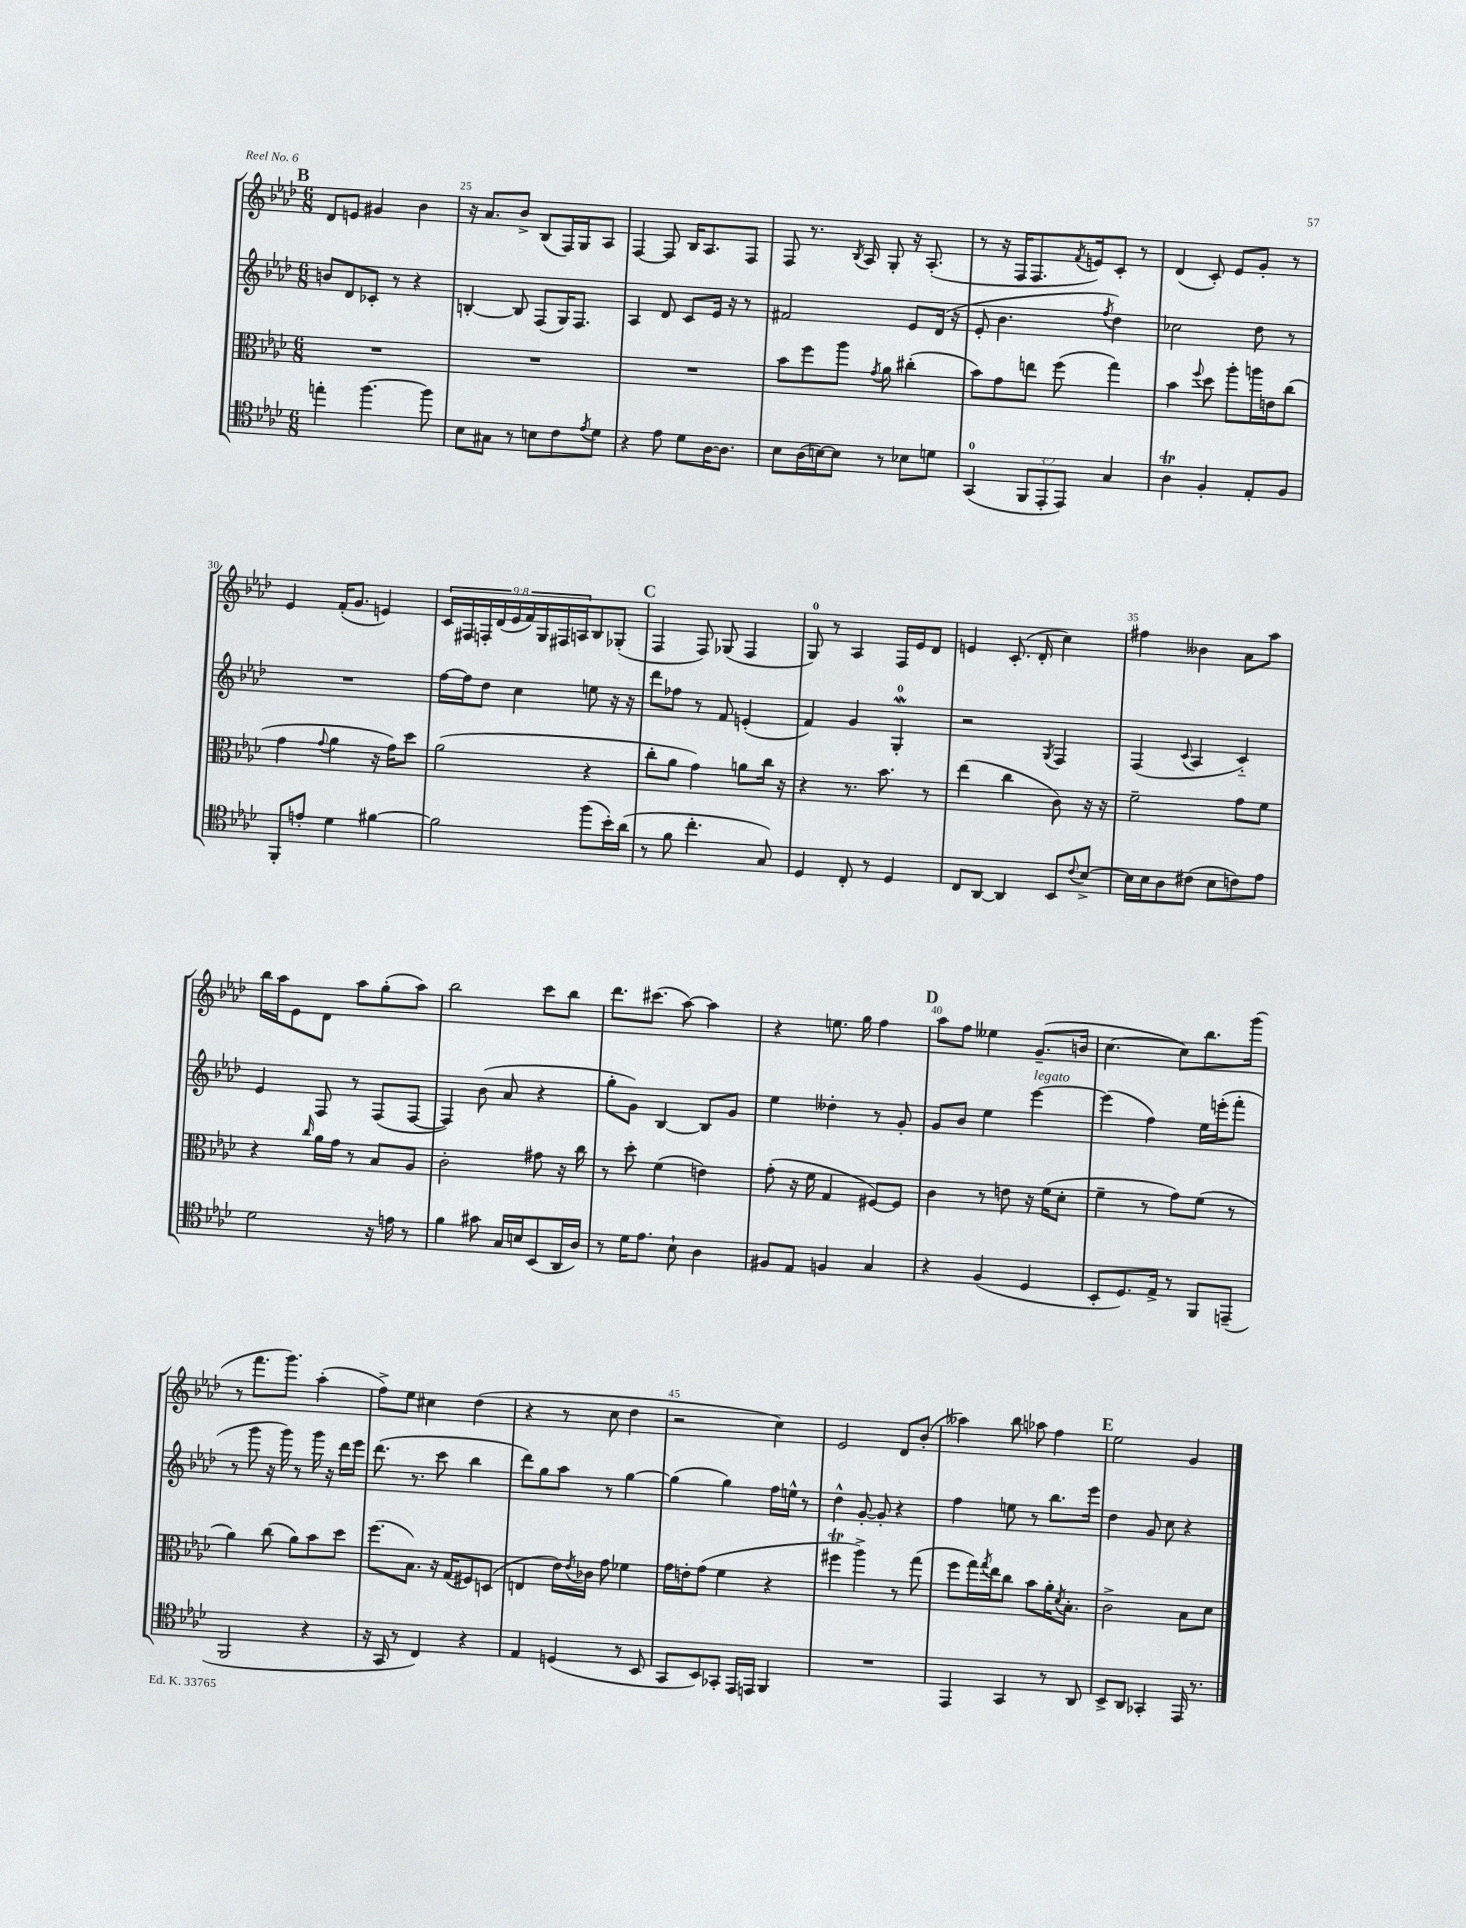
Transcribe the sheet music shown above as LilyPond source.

<<
\new StaffGroup <<
\new Staff = "s0" {
    \clef treble \key aes \major \numericTimeSignature \time 6/8 \override Staff.TupletNumber.text = #tuplet-number::calc-fraction-text
    \mark \markup { \bold "B" } des'8 e'8 gis'4 bes'4 |
    r16 aes'8. bes'8-> bes8( f16) g16 aes8 |
    f4~ f8 bes16 aes8. f8 |
    f8 r8. \acciaccatura { bes8 } aes16 g8-. r16 aes8.-.( |
    r8 r16 f16 f8. \acciaccatura { f'8 } e'16) c'8-. r8 |
    des'4( c'8-.) ees'8 g'8-. r8 |
    ees'4 f'16-.( g'8. e'4) |
    \tuplet 9/8 { c'16 fis16 f16-. des'16( ees'16 f'16) g16 fis16 a16 } bes8 ges8-.( |
    \mark \markup { \bold "C" } f4 f8) ges8( f4 |
    g8-0) r8 aes4 f16 ees'16 des'8 |
    e'4 c'8.-.( des'16-. c''4) |
    fis''4 beses'4 aes'8 aes''8 |
    bes''16 aes''16 ees'8 des'8 aes''8 g''8-.( aes''8) |
    bes''2 c'''8 bes''8 |
    des'''8. cis'''8.( aes''8~) aes''4 |
    r4 e''8. g''16 f''4 |
    \mark \markup { \bold "D" } aes''8 f''8 eeses''4 g'8.--( b'16 |
    c''4.~ c''8) bes''8. g'''16( |
    r8 f'''8. g'''8.) aes''4-.( |
    f''8->) ees''8 cis''4 des''4( |
    r4 r8 c''8 des''4 |
    r2 c''4) |
    ees'2 des'8 bes'8-.( |
    aeses''4) bes''8 aes''8 f''4 |
    \mark \markup { \bold "E" } ees''2 g'4 \bar "|." |
}
\new Staff = "s1" {
    \clef treble \key aes \major \numericTimeSignature \time 6/8
    \mark \markup { \bold "B" } b'8 des'8 ces'8-. r8 r4 |
    b4~-. b8 f8( g16) f8. |
    aes4 des'8 c'8 ees'16 r16 r8 |
    fis'2 ees'8 des'16( r16 |
    ees'8-. bes'4. \acciaccatura { f''8 } des''4) |
    ces''2 des''8 r8 |
    R2. |
    f''16~ f''16 des''8 c''4 e''8 r16 r16 |
    \mark \markup { \bold "C" } des'''8 fes''8 r8 f'8 e'4-.( |
    f'4) g'4 g4-0-.\mordent |
    r2 \acciaccatura { g8 } f4 |
    f4( \appoggiatura { c'8 } aes4 c'4-_) |
    ees'4 f8 r8 f8( f8~ |
    f4) bes'8( aes'8 r4 |
    g''8-. g'8) bes4~ bes8 g'8 |
    ees''4 deses''4-. r8 g'8-. |
    \mark \markup { \bold "D" } g'8 bes'8 ees''4 ees'''4~^\markup { \italic "legato" } |
    ees'''4( f''4) ees''16 e'''16-.( f'''8-. |
    r8 g'''8 r16 g'''16) r8 g'''16 r16 des'''16 ees'''16 |
    des'''8.( r8. c'''8 bes''4 |
    des'''8) g''8 aes''8 r8 g''4~ |
    g''4( g''4) f''16 e''16-^ r8 |
    des''4-^ g'8~-. g'8-. r4 |
    f''4 e''8 r8 bes''8. ees'''16 |
    \mark \markup { \bold "E" } des''4 g'8 c''8 r4 \bar "|." |
}
\new Staff = "s2" {
    \clef alto \key aes \major \numericTimeSignature \time 6/8
    \mark \markup { \bold "B" } R2. |
    R2. |
    R2. |
    bes'8 f''8 aes''8 \acciaccatura { g'8 } aes'8 cis''4-.( |
    bes'8) g'8 e''8 f''8( g''4) |
    bes'4 \appoggiatura { f''8 } des''8 aes''8-. a''16 e'16 c''8( |
    g'4 \appoggiatura { g'8 } aes'4 r16 g'16) des''8 |
    aes'2( r4 |
    \mark \markup { \bold "C" } c''8-. aes'8 g'4) a'8 c''16 r16 |
    r4 r8. bes'8. r8 |
    ees''4( c''4 c'8) r16 r16 |
    f'2-- g'8 f'8 |
    r4 \grace { c''16 } aes'16 g'16 r8 bes8 aes8 |
    c'2-. gis'8 r16 c''16 |
    r8 des''8-. f'4( e'4) |
    g'8-.( r16 f'16 g4 fis8~) fis8 |
    \mark \markup { \bold "D" } c'4 r8 e'8 r16 f'16( des'8-. |
    f'4-- r8 g'8) f'8( r8 |
    aes'4) c''8( aes'8) bes'8 des''8 |
    f''8.( bes8.) r16 g16( fis8) d8( |
    e4 ees'16) \acciaccatura { ees'8 } ces'16 g'8 fes'4 |
    g'16 e'16-. g'8( f'4 r4 |
    fis''4\trill aes''4->) r8 g''8( |
    f''8 g''16) \acciaccatura { g''8 } ees''16 c''8 bes'8 aes'16-. \acciaccatura { des'8 } bes8.-. |
    \mark \markup { \bold "E" } c'2-> bes8 des'8 \bar "|." |
}
\new Staff = "s3" {
    \clef tenor \key aes \major \numericTimeSignature \time 6/8 \override Staff.TupletNumber.text = #tuplet-number::calc-fraction-text
    \mark \markup { \bold "B" } e''4-. f''4.~ f''8 |
    bes8 gis8 r8 b8 c'8 \acciaccatura { ees'8 } des'8 |
    r4 ees'8 des'8 aes16~ aes8. |
    bes8 aes16( b16~) b8 r8 bes8 d'8 |
    g,4-0( \tuplet 3/2 { f,8 ees,8-. ees,8) } g4 |
    aes4\trill f4-. ees8-. f8 |
    f,8-. e'8-. des'4 fis'4~ |
    fis'2 f''8( bes'16-.) aes'16( |
    \mark \markup { \bold "C" } r8 f'8 c''4.-. g8) |
    des4 c8-. r8 des4 |
    c8 aes,8~ aes,4 bes,8 \appoggiatura { c'8 } bes8~-> |
    bes16 bes16 aes8 cis'8( bes8 c'8) ees'8 |
    des'2 r16 e'16 r8 |
    f'4 gis'8 g16 b16 bes,8( aes,16 aes16) |
    r8 des'16 ees'8. bes8-! aes4 |
    fis8 ees8 f4 g4 |
    \mark \markup { \bold "D" } r4 f4( des4 |
    bes,8-. des8.) ees16-> r8 f,8 e,8--( |
    f,2 r4 |
    r16 g,16 r8 c4) r4 |
    ees4 d4( r8 bes,8 |
    g,8 bes,8) ges,8-. ees,16 e,16 f,4 |
    R2. |
    ees,4 g,4 r8 aes,8 |
    \mark \markup { \bold "E" } bes,8-> aes,8 ges,4-. ees,16 r8. \bar "|." |
}
>>
>>
\layout { \context { \Score currentBarNumber = #24 \override BarNumber.break-visibility = ##(#f #t #t) barNumberVisibility = #(every-nth-bar-number-visible 5) } }
